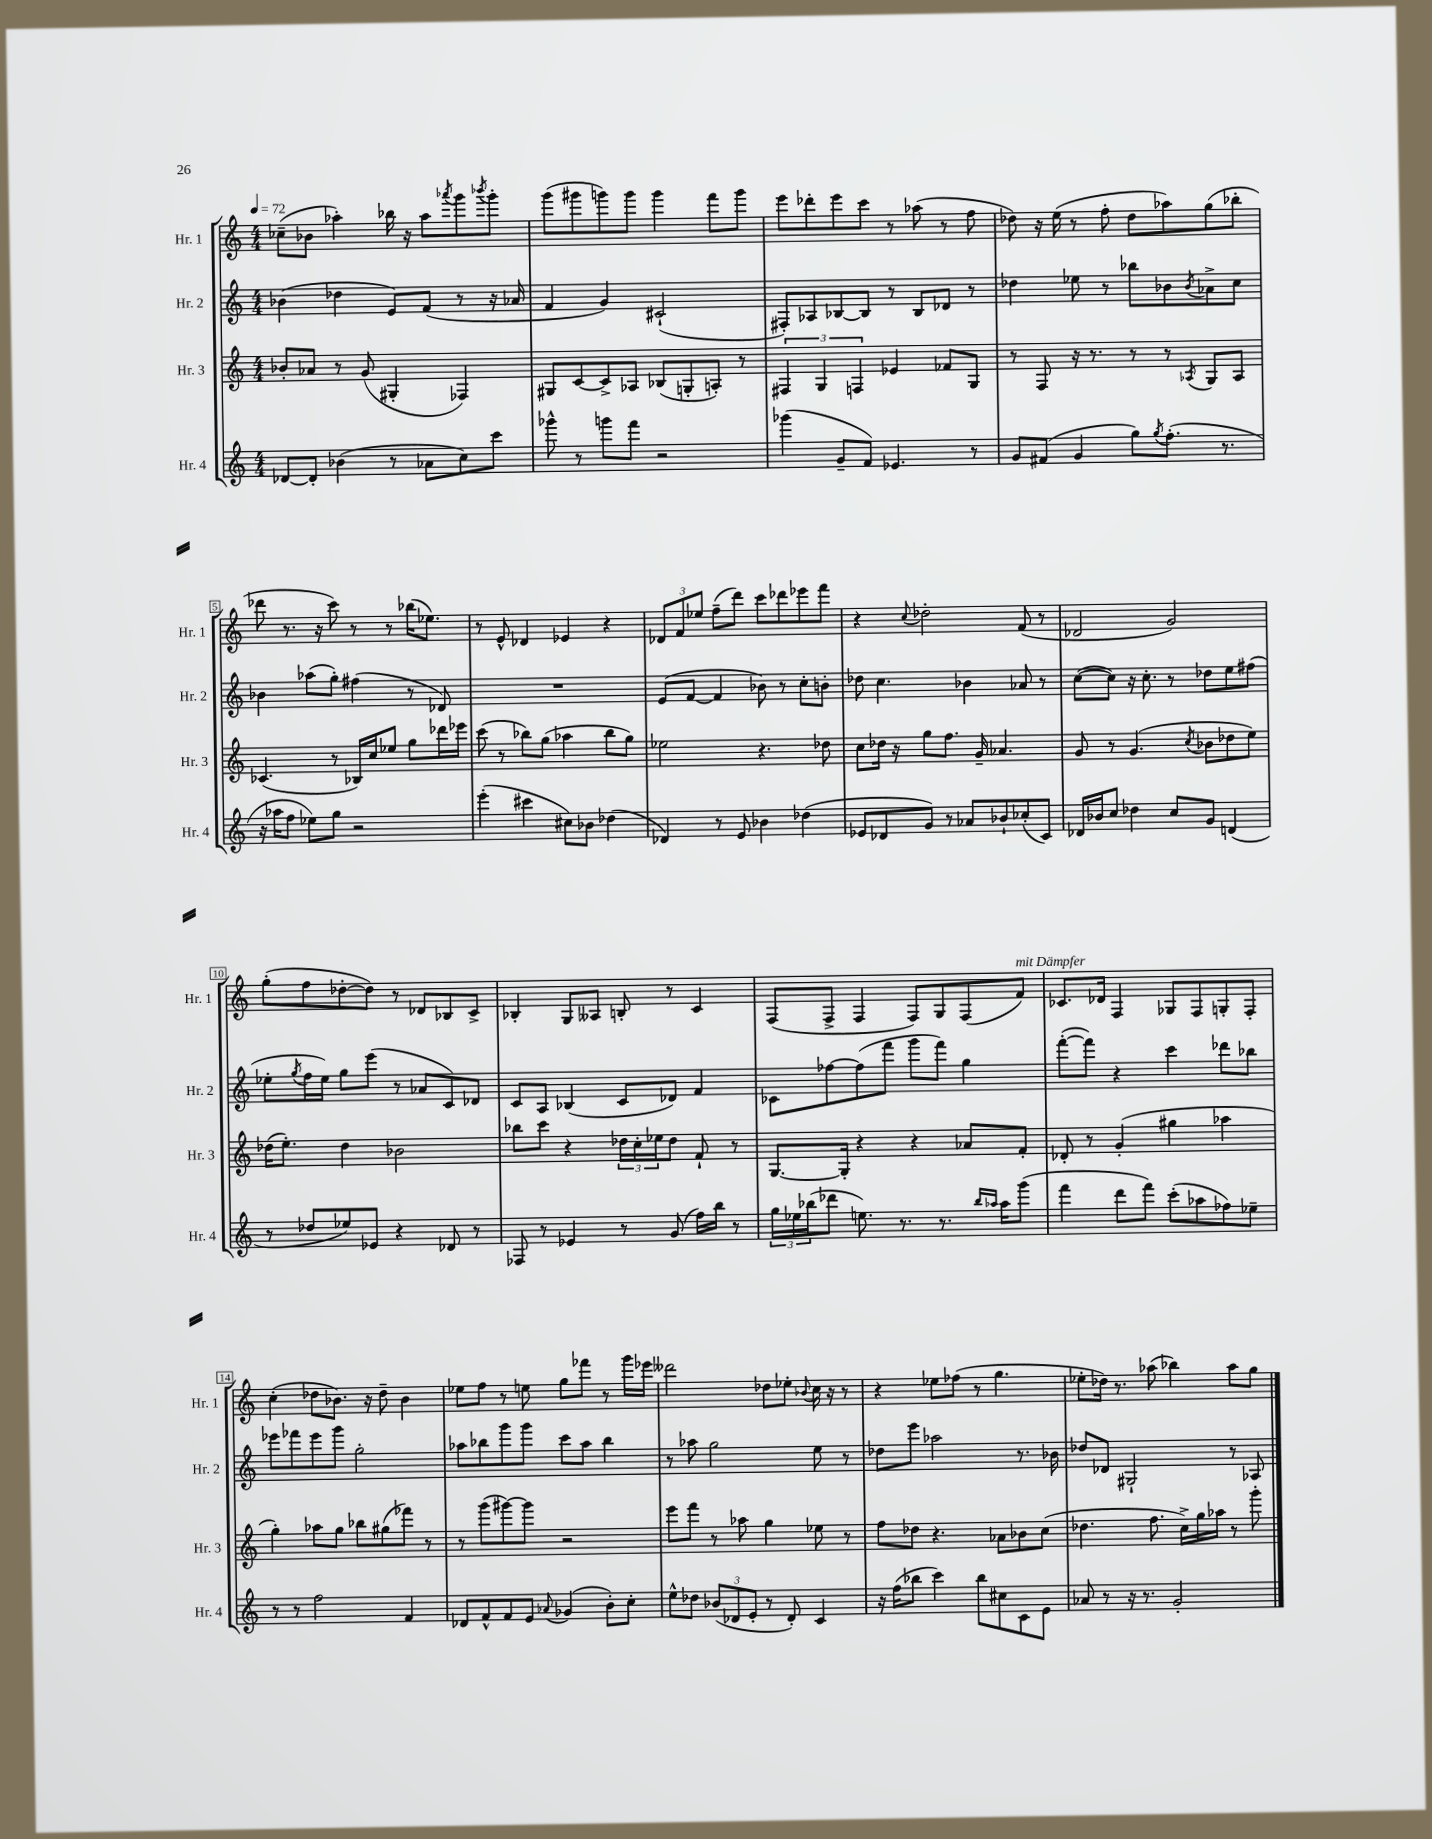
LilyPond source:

<<
\new StaffGroup <<
\new Staff = "s0" \with { instrumentName = "Hr. 1" shortInstrumentName = "Hr. 1" } {
    \clef treble \key c \major \numericTimeSignature \time 4/4 \tempo 4 = 72
    ces''8--( bes'8 aes''4-.) bes''16 r16 aes''8 \acciaccatura { aes'''8 } g'''8 \acciaccatura { bes'''8 } g'''8-. |
    g'''8( gis'''8 g'''8) g'''8 g'''4 f'''8 g'''8 |
    e'''8 des'''8-. e'''8 c'''8 r8 aes''8( r8 f''8 |
    des''8) r16 e''16( r8 f''8-. des''8 aes''8) g''8( bes''8-. |
    des'''8 r8. r16 c'''8) r8 r8 bes''16( ees''8.) |
    r8 e'8-^ des'4 ees'4 r4 |
    \tuplet 3/2 { des'8 f'8 ees''8 } f''8--( d'''8) c'''8 des'''8 ees'''8 f'''8 |
    r4 \appoggiatura { c''8 } des''2-. f'8( r8 |
    des'2 g'2) |
    g''8-.( f''8 des''8~-. des''8) r8 des'8 bes8 c'8-> |
    bes4-. g8 aeses8 b8-. r8 c'4 |
    f8( f8-> f4 f8) g8 f8( f'8^\markup { \italic "mit Dämpfer" }) |
    ces'8. des'16 f4 ges8 f8 g8-. f8-. |
    c''4-.( des''8 bes'8.) r16 des''8-- bes'4 |
    ees''8 f''8 r8 e''8 g''8 fes'''8 r8 g'''16 ees'''16 |
    deses'''2 des''8 ees''8-. \appoggiatura { bes'8 } c''16 r16 r8 |
    r4 ees''8 fes''8( r8 g''4. |
    ees''8-. des''16) r8. aes''8( bes''4) aes''8 g''8 \bar "|." |
}
\new Staff = "s1" \with { instrumentName = "Hr. 2" shortInstrumentName = "Hr. 2" } {
    \clef treble \key c \major \numericTimeSignature \time 4/4
    bes'4( des''4 e'8) f'8( r8 r16 aes'16 |
    f'4 g'4) cis'2-!( |
    fis8-.) aes8 bes8~ bes8 r8 bes8 des'8 r8 |
    des''4 ees''8 r8 bes''8 bes'8 \acciaccatura { bes'8 } aes'8-> c''8 |
    bes'4 aes''8( g''8-.) fis''4( r8 des'8) |
    R1 |
    e'8( f'8~ f'4 bes'8) r8 c''8-. b'8-. |
    des''8 c''4. bes'4 aes'8 r8 |
    c''8~( c''8) r16 c''8.-. r8 des''8 e''8 fis''8( |
    ees''8-. \acciaccatura { g''8 } f''16 ees''16) g''8 e'''8( r8 aes'8 c'8) des'8 |
    c'8 a8 bes4( c'8 des'8) f'4 |
    ces'8 fes''8~ fes''8( f'''8 g'''8 f'''8) g''4 |
    f'''8~-.( f'''8) r4 c'''4 des'''8 bes''8 |
    ees'''8 fes'''8 ees'''8 g'''8 g''2-. |
    aes''8 bes''8 g'''8 g'''8 c'''8 aes''8 bes''4 |
    r8 aes''8 g''2 e''8 r8 |
    des''8 e'''8 aes''2 r8. bes'16 |
    des''8 des'8 gis2-! r8 aes8 \bar "|." |
}
\new Staff = "s2" \with { instrumentName = "Hr. 3" shortInstrumentName = "Hr. 3" } {
    \clef treble \key c \major \numericTimeSignature \time 4/4
    bes'8-. aes'8 r8 g'8( gis4-. fes4) |
    gis8 c'8~ c'8-> aes8 bes8( g8-. a8-.) r8 |
    \tuplet 3/2 { fis4 g4 f4 } ees'4 fes'8 g8 |
    r8 f8 r16 r8. r8 r8 \acciaccatura { aes8 } g8 aes8 |
    ces'4.( r8 bes16) c''16 ees''8 g''8 des'''16 ees'''16 |
    c'''8( r8 bes''8) g''8( aes''4 bes''8 g''8) |
    ees''2 r4. des''8 |
    c''8 des''16 r16 g''8 f''8. g'16-- aes'4. |
    g'8 r8 g'4.( \acciaccatura { c''8 } bes'8 des''8 e''8) |
    des''16( e''8.-.) des''4 bes'2 |
    bes''8 c'''8 r4 \tuplet 3/2 { des''16 c''16-. ees''16 } des''8 f'8-! r8 |
    g8.~ g16-. r4 r4 aes'8 f'8-. |
    des'8-. r8 g'4-.( gis''4 aes''4 |
    g''4-.) aes''8 g''8 bes''8 gis''8( fes'''8) r8 |
    r8 g'''8( gis'''8~) gis'''8 r2 |
    e'''8 f'''8 r8 aes''8 g''4 ees''8 r8 |
    f''8 des''8 r4. aes'8 bes'8 c''8( |
    des''4. f''8. c''16->) g''16 aes''16 r8 g'''8-. \bar "|." |
}
\new Staff = "s3" \with { instrumentName = "Hr. 4" shortInstrumentName = "Hr. 4" } {
    \clef treble \key c \major \numericTimeSignature \time 4/4
    des'8~ des'8-. bes'4( r8 aes'8 c''8) c'''8 |
    ges'''8-^ r8 g'''8 f'''8 r2 |
    ges'''4( g'8-- f'8) ees'4. r8 |
    g'8 fis'8( g'4 g''8) \acciaccatura { g''8 } f''8.-.( r8. |
    r16 aes''16 f''8 ees''8) g''8 r2 |
    e'''4-.( cis'''4 cis''8) bes'8 des''4( |
    des'4) r8 e'8 bes'4 des''4( |
    ees'8 des'8 g'8) r8 aes'8 bes'8-! ces''8-.( c'8) |
    des'16 bes'16 c''8 des''4 c''8 g'8 d'4( |
    r8 des''8 ees''8) ees'8 r4 des'8 r8 |
    fes8 r8 ees'4 r8 g'8( f''16) b''16 r8 |
    \tuplet 3/2 { g''16 ees''16 bes''16( } des'''8 e''8.) r8. r8. \grace { bes''16 aes''16 } aes''16 g'''8( |
    f'''4 d'''8 f'''8) c'''8-.( aes''8 fes''8) ees''8-- |
    r8 r8 f''2 f'4 |
    des'8 f'8-^ f'8 e'8 \appoggiatura { aes'8 } ges'4( b'8-.) c''8-. |
    e''8-^ des''8 \tuplet 3/2 { bes'8( des'8 e'8-. } r8 des'8-.) c'4 |
    r16 f''16( bes''8 c'''4) bes''8 cis''8 c'8 e'8 |
    aes'8 r8 r16 r8. g'2-. \bar "|." |
}
>>
>>
\layout { \context { \Score \override BarNumber.stencil = #(make-stencil-boxer 0.1 0.3 ly:text-interface::print) } }
